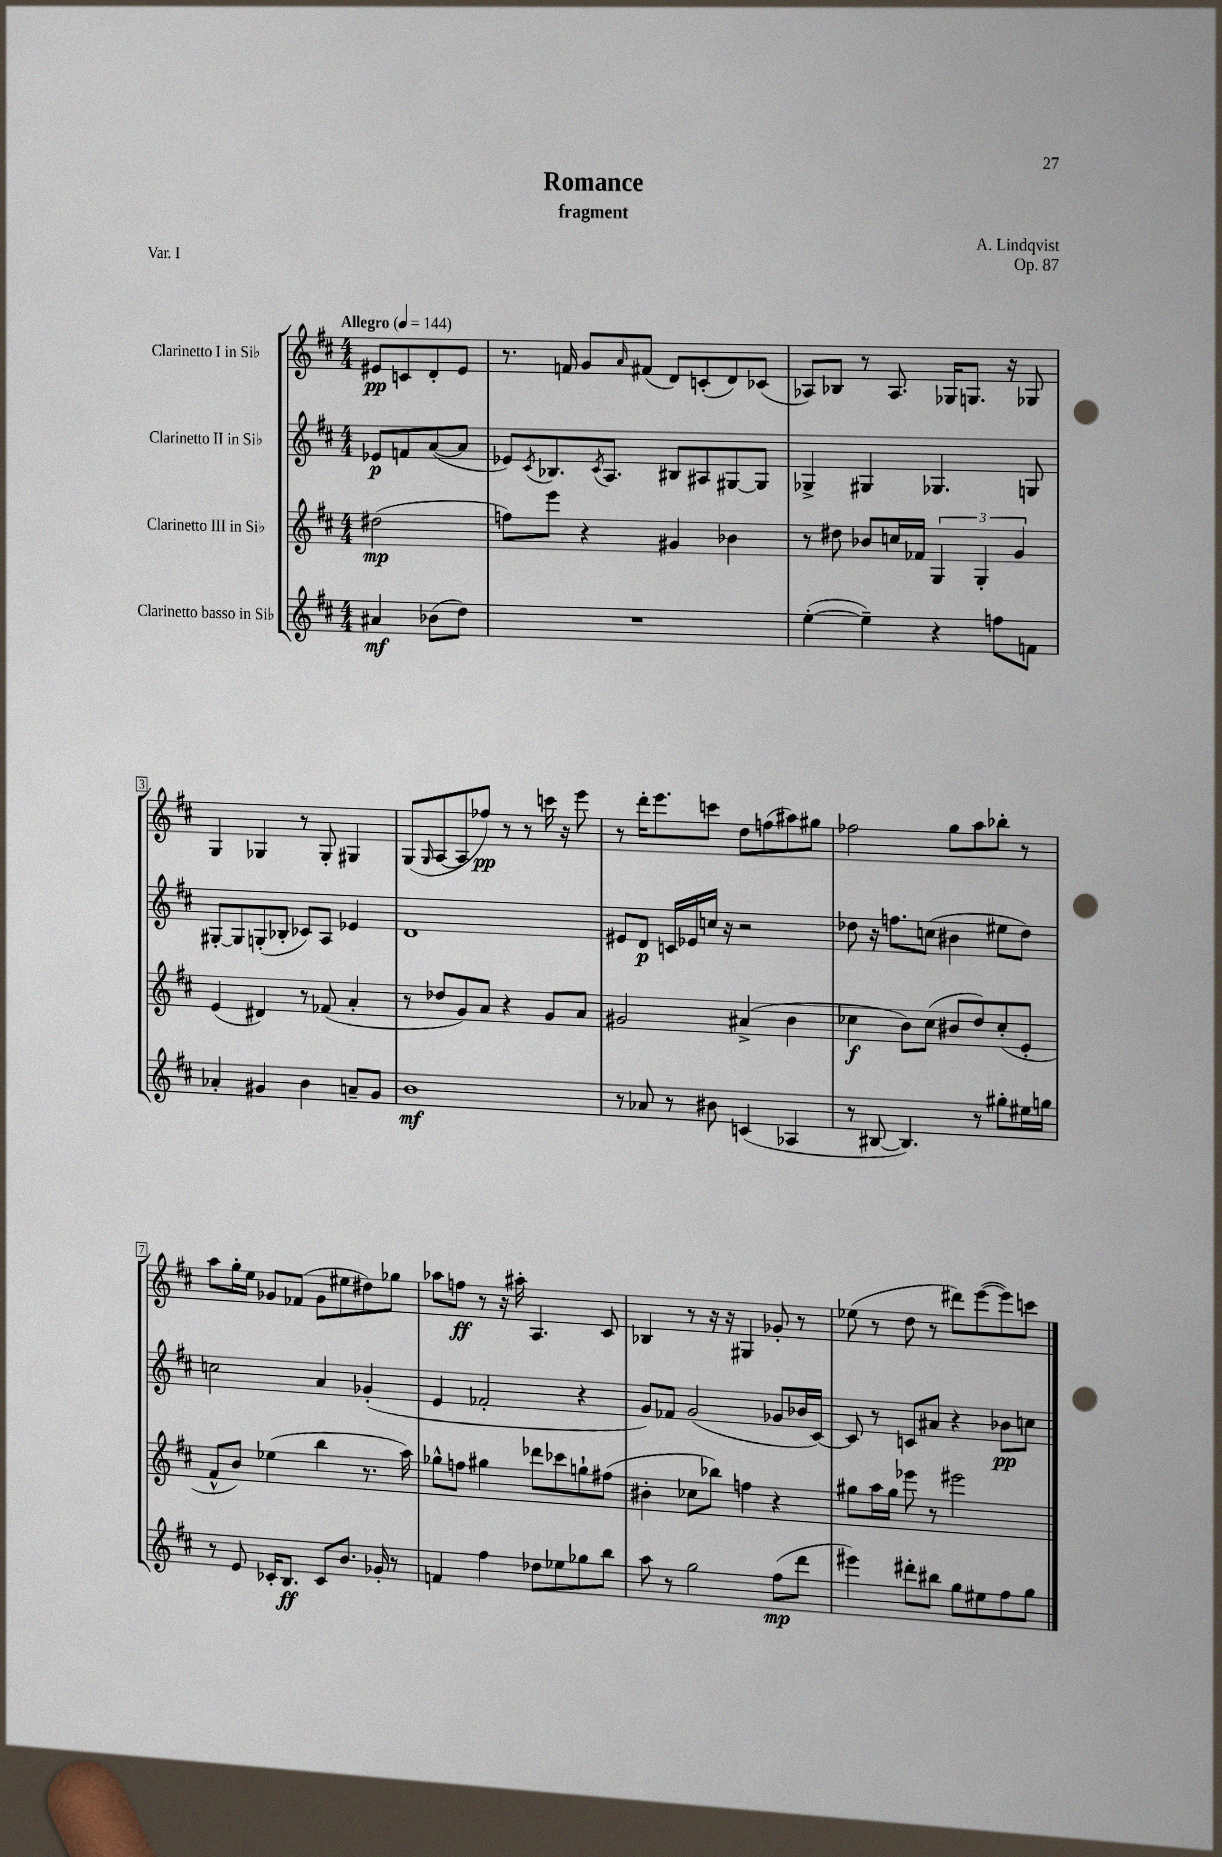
\header { title = "Romance" composer = "A. Lindqvist" subtitle = "fragment" opus = "Op. 87" piece = "Var. I" }
<<
\new StaffGroup <<
\new Staff = "s0" \with { instrumentName = "Clarinetto I in Sib" } {
    \clef treble \key d \major \numericTimeSignature \time 4/4 \partial 2 \tempo "Allegro" 4 = 144
    eis'8\pp c'8 d'8-. eis'8 |
    r8. f'16 g'8 \grace { a'16 } fis'8( d'8) c'8-.( d'8) ces'8( |
    aes8) bes8 r8 aes8. ges16 g8. r16 ges8 |
    g4 ges4 r8 ges8-. gis4 |
    g8( \grace { g16 } a8~ a8 fes''8\pp) r8 r8 c'''16 r16 e'''8 |
    r8 d'''16-. e'''8. c'''8 d''8 f''8( ais''8) gis''8 |
    fes''2 g''8 a''8 bes''8-. r8 |
    a''8 g''16-. e''16 ges'8 fes'8( ges'8 eis''8 dis''8) ges''8 |
    aes''8 f''8\ff r8 r16 ais''16-. a4. cis'8 |
    bes4 r8 r16 r16 gis4 ges'8-. r8 |
    ees''8( r8 d''8 r8 dis'''8) e'''8~( e'''8) c'''8 \bar "|." |
}
\new Staff = "s1" \with { instrumentName = "Clarinetto II in Sib" } {
    \clef treble \key d \major \numericTimeSignature \time 4/4 \partial 2
    ees'8\p f'8 a'8~( a'8 |
    ees'8) \acciaccatura { cis'8 } bes8. \acciaccatura { cis'8 } a8. bis8 ais8 gis8~ gis8 |
    ges4-> gis4 ges4. g8 |
    gis8~-. gis8 g8-.( bes8-. ces'8) a8 ees'4 |
    d'1 |
    eis'8 d'8\p c'16 ees'16 c''16 r16 r2 |
    des''8 r16 f''8. c''8( bis'4 eis''8 des''8) |
    c''2 a'4 ges'4-.( |
    e'4 fes'2-. r4 |
    g'8) fes'8 g'2( ges'8 bes'16 cis'16~) |
    cis'8 r8 c'8 ais'8 r4 bes'8\pp c''8 \bar "|." |
}
\new Staff = "s2" \with { instrumentName = "Clarinetto III in Sib" } {
    \clef treble \key d \major \numericTimeSignature \time 4/4 \partial 2
    dis''2\mp( |
    f''8) e'''8 r4 gis'4 bes'4 |
    r8 dis''8 bes'8 c''16 fes'16 \tuplet 3/2 { g4 g4-. g'4 } |
    e'4( dis'4) r8 fes'8( a'4-. |
    r8 des''8 g'8) a'8 r4 g'8 a'8 |
    gis'2 ais'4->( b'4 |
    ces''4\f b'8) ces''8( bis'8 d''8) ces''8-.( e'8-. |
    fis'8-^ b'8) ees''4( b''4 r8. a''16) |
    ges''8-^ f''8 gis''4 des'''8 ces'''8 g''8-! fis''8( |
    bis'4-. ces''8 bes''8) f''4 r4 |
    gis''8 a''16 gis''16 ees'''8 r8 eis'''2 \bar "|." |
}
\new Staff = "s3" \with { instrumentName = "Clarinetto basso in Sib" } {
    \clef treble \key d \major \numericTimeSignature \time 4/4 \partial 2
    ais'4\mf bes'8( d''8) |
    R1 |
    e''4~-.( e''4--) r4 f''8 f'8 |
    aes'4-. gis'4 b'4 a'8-- gis'8 |
    b'1\mf |
    r8 aes'8 r8 bis'8 c'4( aes4 |
    r8 bis8~ bis4.) r8 gis''8-. eis''16 g''16 |
    r8 e'8 ces'16-. b8.\ff ces'8 b'8. ges'16-. r8 |
    f'4 fis''4 des''8 ees''8 ges''8 b''8 |
    a''8 r8 g''2 fis''8\mp( d'''8 |
    eis'''4) dis'''8-. bis''8 g''8 eis''8 fis''8 g''8 \bar "|." |
}
>>
>>
\layout { \context { \Score \override BarNumber.stencil = #(make-stencil-boxer 0.1 0.3 ly:text-interface::print) } }
